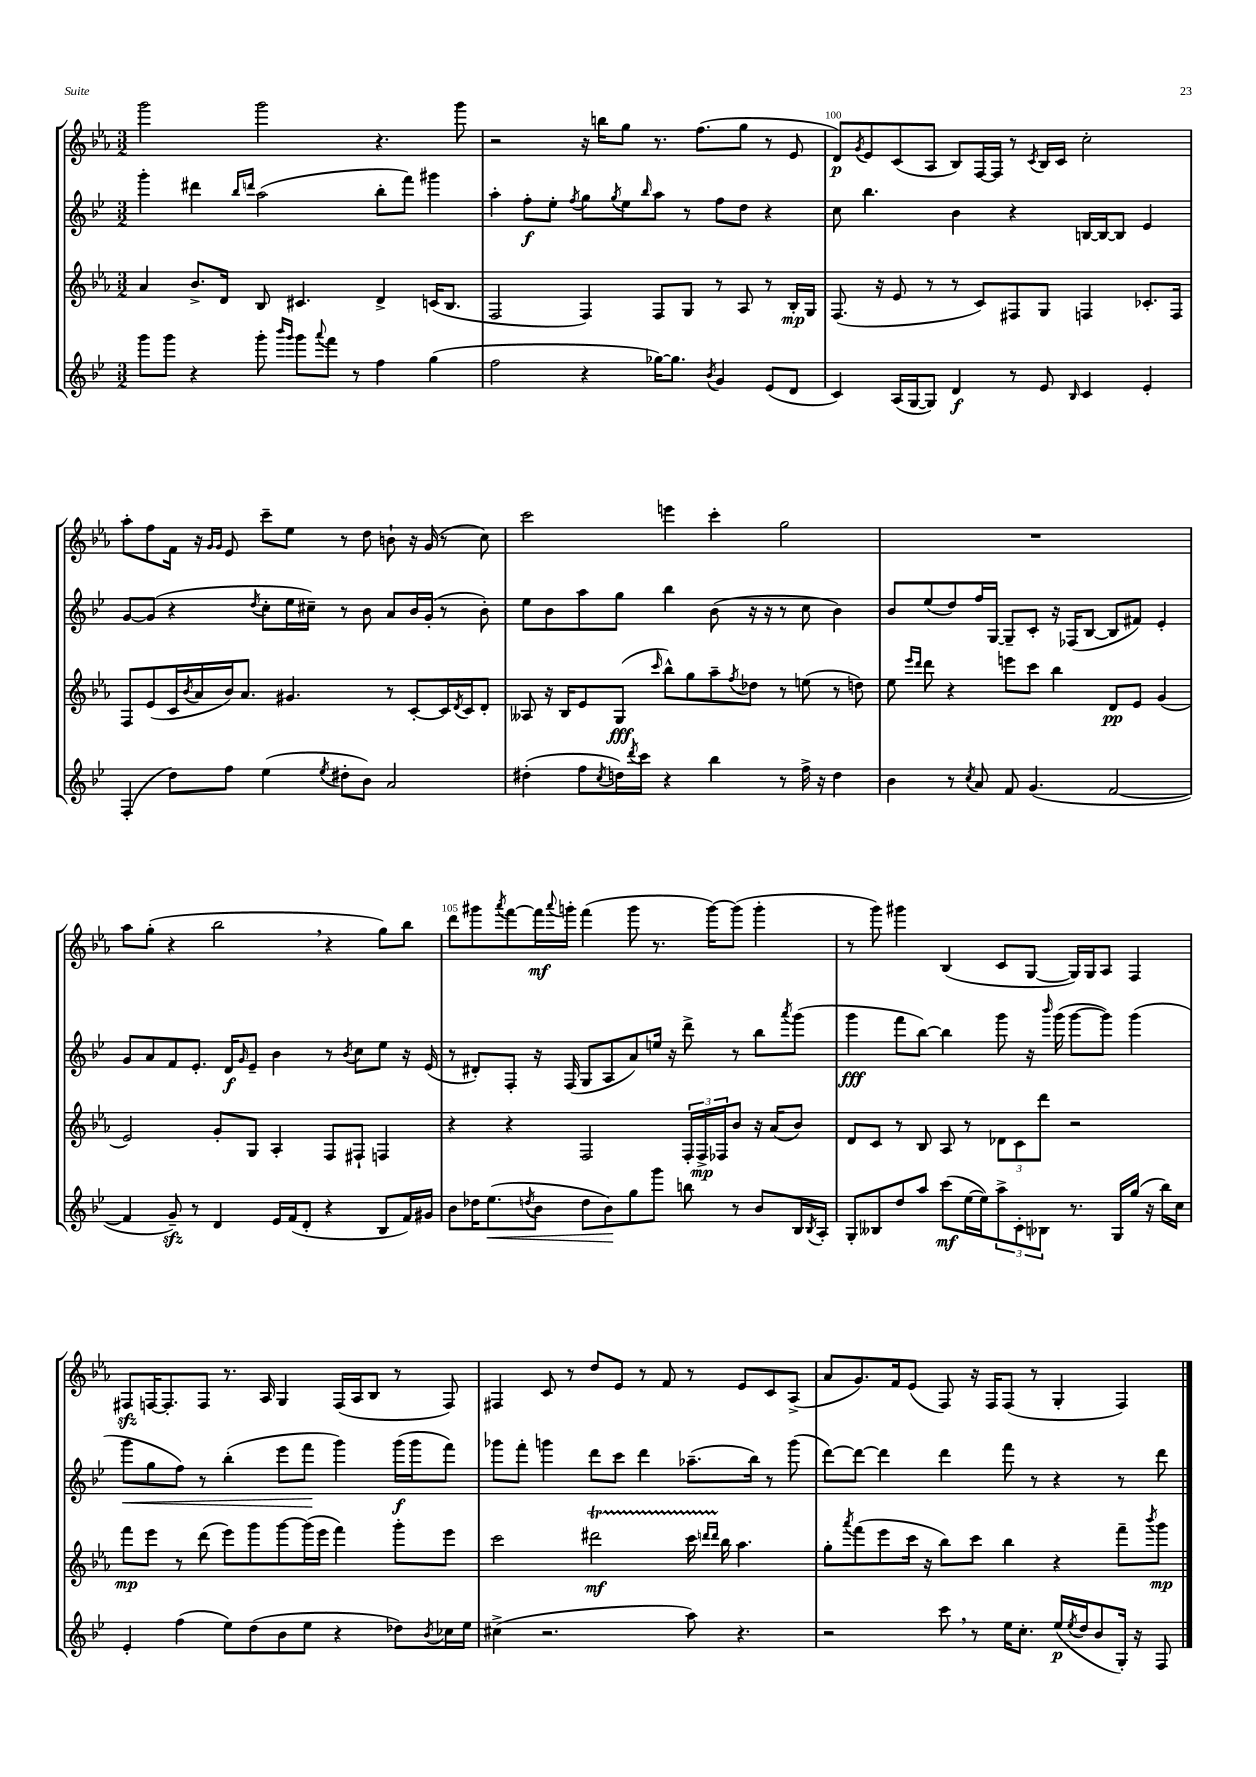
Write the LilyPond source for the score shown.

<<
\new StaffGroup <<
\new Staff = "s0" {
    \clef treble \key ees \major \numericTimeSignature \time 3/2
    g'''2 g'''2 r4. g'''8 |
    r2 r16 b''16 g''8 r8. f''8.( g''8 r8 ees'8 |
    d'8\p) \acciaccatura { g'8 } ees'8 c'8( aes8 bes8) f16~ f16 r8 \acciaccatura { c'8 } bes16 c'16 c''2-. |
    aes''8-. f''8 f'16 r16 \grace { g'16 g'16 } ees'8 c'''8-- ees''8 r8 d''8 b'8-! r16 g'16( r8 c''8) |
    c'''2 e'''4 c'''4-. g''2 |
    R1. |
    aes''8 g''8-.( r4 bes''2 \breathe r4 g''8) bes''8 |
    d'''8 gis'''8 \acciaccatura { aes'''8 } f'''8~ f'''16\mf \appoggiatura { aes'''8 } g'''16-. f'''4( g'''8 r8. g'''16~) g'''8( g'''4-. |
    r8 g'''8) gis'''4 bes4( c'8 g8~ g16) g16 aes8 f4 |
    fis8\sfz f16~ f8.-. f8 r8. aes16 g4 f16( aes16 bes8 r8 f8) |
    fis4 c'8 r8 d''8 ees'8 r8 f'8 r8 ees'8 c'8 aes8->( |
    aes'8 g'8.) f'16 ees'8( f8) r16 f16 f8( r8 g4-. f4) \bar "|." |
}
\new Staff = "s1" {
    \clef treble \key bes \major \numericTimeSignature \time 3/2
    g'''4-. dis'''4 \grace { bes''16 d'''16 } a''2( bes''8-. f'''8) gis'''4 |
    a''4-. f''8-.\f ees''8-. \acciaccatura { f''8 } g''8 \acciaccatura { g''8 } ees''8 \grace { bes''16 } a''8 r8 f''8 d''8 r4 |
    c''8 bes''4. bes'4 r4 b16~ b16~ b8 ees'4 |
    g'8~ g'8( r4 \acciaccatura { d''8 } c''8-. ees''16 cis''16--) r8 bes'8 a'8 bes'16 g'16-.( r8 bes'8-.) |
    ees''8 bes'8 a''8 g''8 bes''4 bes'8( r16 r16 r8 c''8 bes'4) |
    bes'8 ees''8( d''8) f''16 g16~ g8-- c'8-. r16 fes16( bes8~ bes8 fis'8) ees'4-. |
    g'8 a'8 f'8 ees'8.-. d'16\f \grace { g'16 } ees'8-- bes'4 r8 \acciaccatura { bes'8 } c''8 ees''8 r16 ees'16( |
    r8 dis'8-.) f8-. r16 f16( g8 a8 a'8) e''16 r16 d'''8-> r8 bes''8 \acciaccatura { a'''8 } g'''8( |
    g'''4\fff f'''8 bes''8~) bes''4 g'''8 r16 \grace { bes'''16 } g'''16( g'''8~ g'''8) g'''4( |
    g'''8\< g''8 f''8) r8 bes''4-.( ees'''8 f'''8\! g'''4) g'''16\f( g'''16 f'''8) |
    ges'''8 f'''8-. g'''4 d'''8 c'''8 d'''4 aes''8.--( bes''16) r8 g'''8( |
    d'''8~) d'''8~ d'''4 d'''4 f'''8 r8 r4 r8 d'''8 \bar "|." |
}
\new Staff = "s2" {
    \clef treble \key ees \major \numericTimeSignature \time 3/2
    aes'4 bes'8.-> d'16 bes8 cis'4. d'4-> c'16( bes8. |
    f2 f4) f8 g8 r8 aes8 r8 bes16-.\mp g16 |
    f8.( r16 ees'8 r8 r8 c'8) fis8 g8 f4 ces'8.-. f16 |
    f8 ees'8( c'16 \acciaccatura { bes'8 } aes'16 bes'16) aes'8. gis'4. r8 c'8~-. c'16 \acciaccatura { d'8 } c'16 d'8-. |
    aeses8 r16 bes16 ees'8 g8\fff( \grace { c'''16 } bes''8-^) g''8 aes''8-- \acciaccatura { f''8 } des''8 r8 e''8( r8 d''8) |
    ees''8 \grace { ees'''16 d'''16 } d'''8 r4 e'''8 c'''8 bes''4 d'8\pp ees'8 g'4( |
    ees'2) g'8-. g8 aes4-. f8 fis8-! f4 |
    r4 r4 f2 \tuplet 3/2 { f16-. f16->\mp fes16 } bes'8 r16 aes'16( bes'8) |
    d'8 c'8 r8 bes8 aes8 r8 \tuplet 3/2 { des'8 c'8 d'''8 } r2 |
    f'''8\mp ees'''8 r8 d'''8( ees'''8) g'''8 g'''8~ g'''16( ees'''16 f'''4) g'''8-. ees'''8 |
    c'''2 dis'''2\startTrillSpan\mf c'''16 \grace { d'''16 d'''16 } bes''16\stopTrillSpan aes''4. |
    g''8-. \acciaccatura { aes'''8 } f'''8( ees'''8 c'''16 r16 bes''8) c'''8 bes''4 r4 f'''8-- \acciaccatura { bes'''8 } g'''8\mp \bar "|." |
}
\new Staff = "s3" {
    \clef treble \key bes \major \numericTimeSignature \time 3/2
    g'''8 g'''8 r4 g'''8-. \grace { bes'''16 g'''16 } g'''8 \appoggiatura { a'''8 } f'''8 r8 f''4 g''4( |
    f''2 r4 ges''16~) ges''8. \acciaccatura { bes'8 } g'4 ees'8( d'8 |
    c'4) a16( g16~ g8) d'4\f r8 ees'8 \grace { bes16 } c'4 ees'4-. |
    f4-.( d''8) f''8 ees''4( \acciaccatura { ees''8 } dis''8-. bes'8) a'2 |
    dis''4-.( f''8 \acciaccatura { c''8 } d''16) \acciaccatura { d'''8 } c'''16 r4 bes''4 r8 f''16-> r16 d''4 |
    bes'4 r8 \acciaccatura { c''8 } a'8 f'8 g'4.( f'2~ |
    f'4 g'8--\sfz) r8 d'4 ees'16 f'16( d'8-. r4 bes8 f'16) gis'16 |
    bes'8 des''16 ees''8.\<( \acciaccatura { d''8 } bes'8 d''8 bes'8\!) g''8 g'''8 b''8 r8 bes'8 bes16 \acciaccatura { bes8 } a16-. |
    g8-. beses8 d''8 a''8 c'''8\mf( ees''16~ ees''16) \tuplet 3/2 { a''8-> c'8-. bes8 } r8. g16 g''16( r16 bes''16) c''16 |
    ees'4-. f''4( ees''8) d''8( bes'8 ees''8 r4 des''8) \acciaccatura { bes'8 } ces''16 ees''16 |
    cis''4->( r2. a''8) r4. |
    r2 c'''8 \breathe r8 ees''16 c''8.-. ees''16\p( \acciaccatura { ees''8 } d''16 bes'8 g16-.) r16 f8 \bar "|." |
}
>>
>>
\layout { \context { \Score currentBarNumber = #98 \override BarNumber.break-visibility = ##(#f #t #t) barNumberVisibility = #(every-nth-bar-number-visible 5) } }
